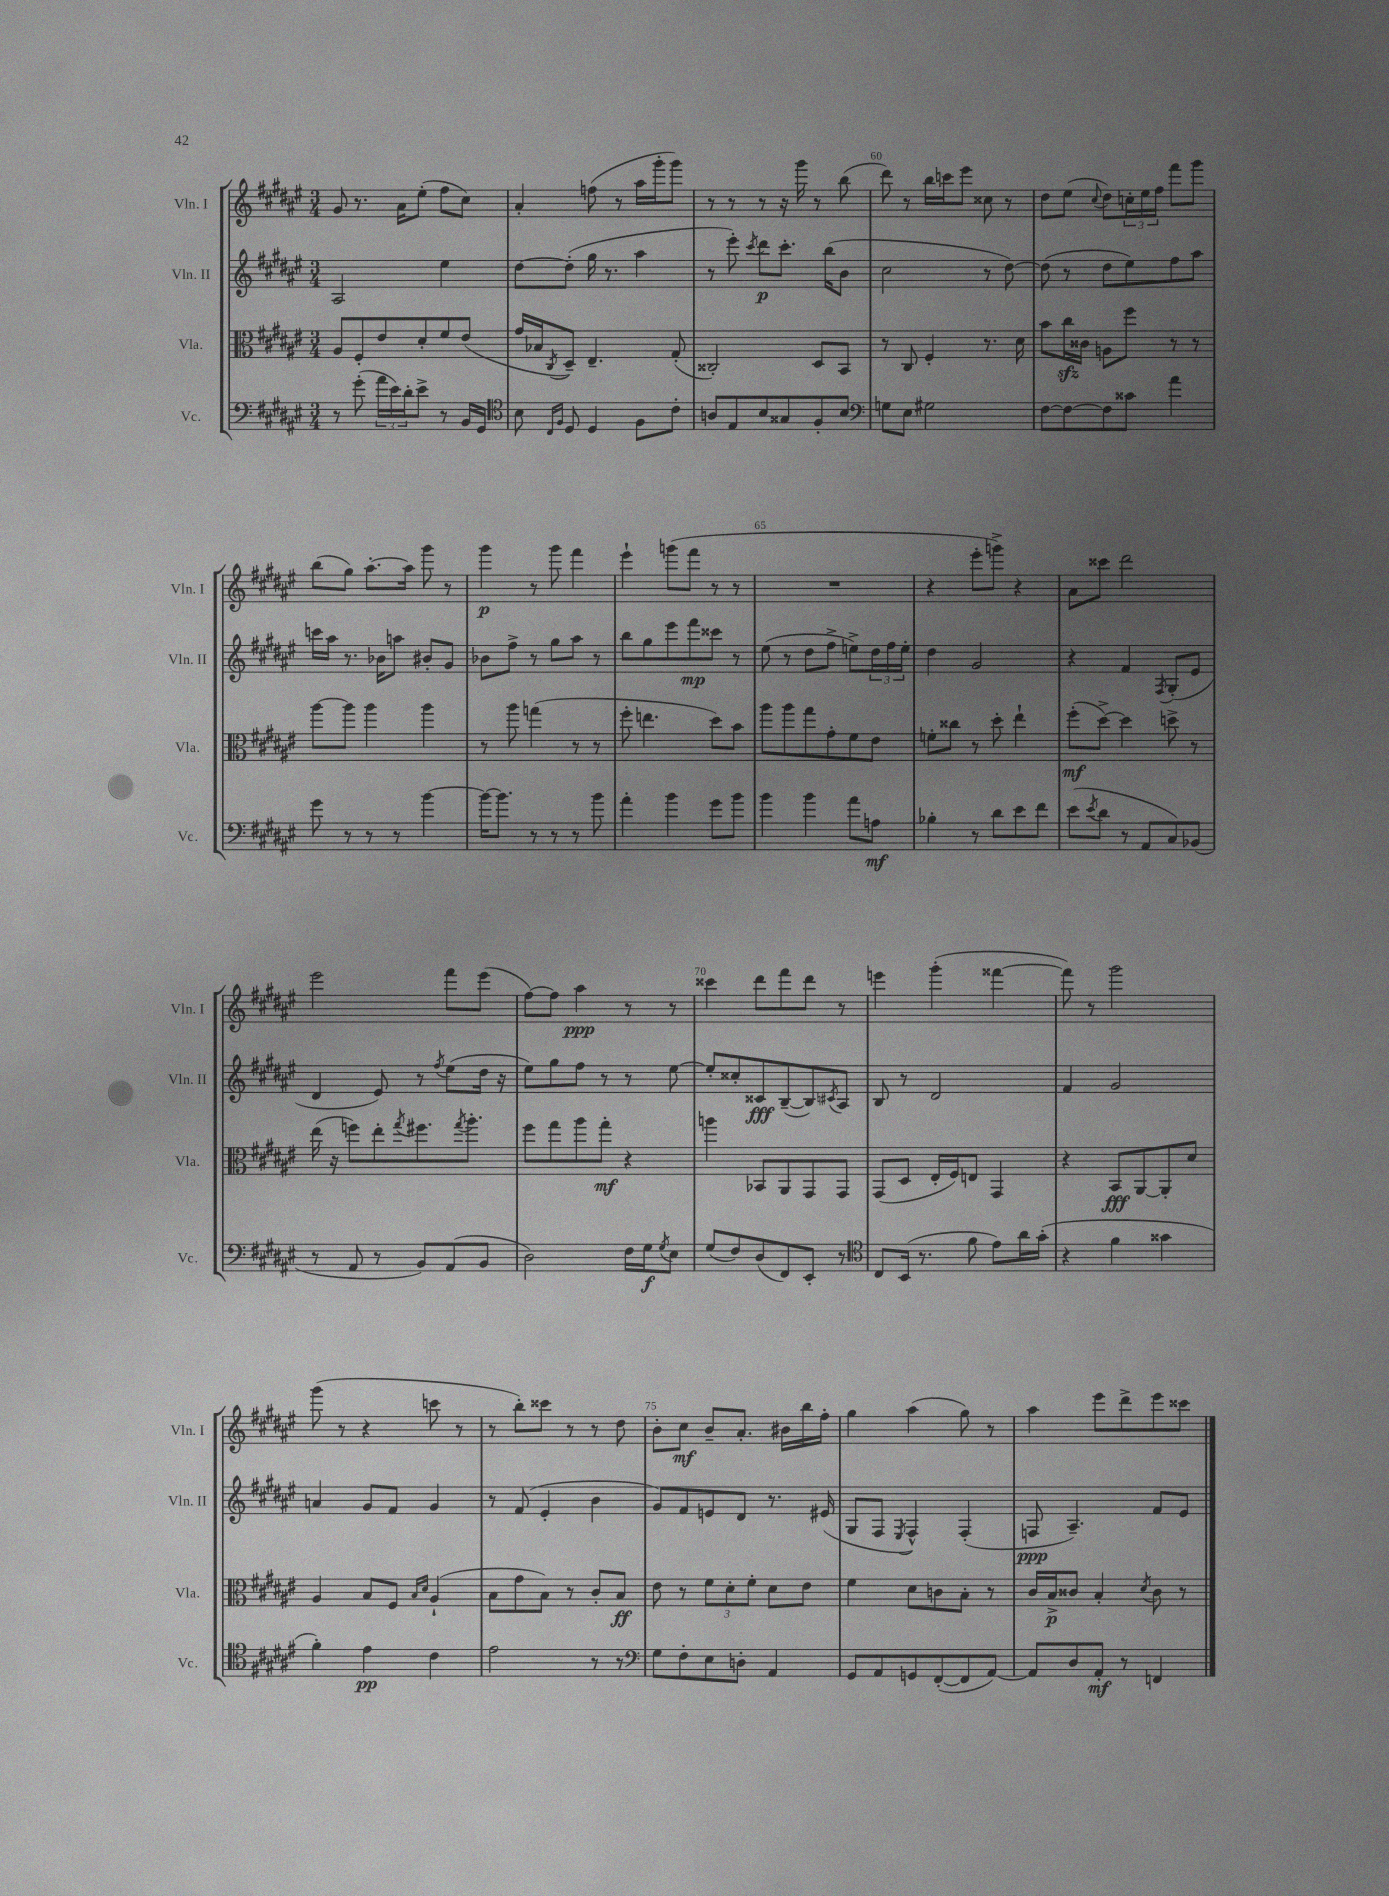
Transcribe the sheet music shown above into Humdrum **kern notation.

**kern	**dynam	**kern	**dynam	**kern	**dynam	**kern	**dynam
*part4	*part4	*part3	*part3	*part2	*part2	*part1	*part1
*staff4	*staff4	*staff3	*staff3	*staff2	*staff2	*staff1	*staff1
*I"Vc.	*	*I"Vla.	*	*I"Vln. II	*	*I"Vln. I	*
*I'Vc.	*	*I'Vla.	*	*I'Vln. II	*	*I'Vln. I	*
*clefF4	*	*clefC3	*	*clefG2	*	*clefG2	*
*k[f#c#g#d#a#e#]	*	*k[f#c#g#d#a#e#]	*	*k[f#c#g#d#a#e#]	*	*k[f#c#g#d#a#e#]	*
*M3/4	*	*M3/4	*	*M3/4	*	*M3/4	*
=57	=57	=57	=57	=57	=57	=57	=57
8r	.	8A#/L	.	2A#/	.	8g#/	.
(8g#'\	.	8F#'/	.	.	.	8.r	.
24a#\LL	.	8e#/	.	.	.	.	.
24e#\)	.	.	.	.	.	.	.
.	.	.	.	.	.	16a#\KL	.
24d#'\J	.	.	.	.	.	.	.
8e#^\J	.	8d#'/	.	.	.	(8ee#'\J	.
8r	.	8f#/	.	4ee#\	.	8ff#\L	.
16BB/LL	.	(8e#/J	.	.	.	8cc#\J)	.
16GG#/JJ	.	.	.	.	.	.	.
=58	=58	=58	=58	=58	=58	=58	=58
*clefC4	*	*	*	*	*	*	*
8B\	.	16g#/LL	.	[8dd#\L	.	4a#'/	.
.	.	16B-X/J	.	.	.	.	.
16qqC#/LL	.	.	.	.	.	.	.
16qqF#/JJ	.	8qC#/	.	.	.	.	.
8D#/	.	8D#~/J)	.	(8dd#'\J]	.	.	.
4D#/	.	4.E#~/	.	16gg#\	.	(8ffn\	.
.	.	.	.	8.r	.	.	.
.	.	.	.	.	.	8r	.
8F#\L	.	.	.	4aa#\	.	16aa#\LL	.
.	.	.	.	.	.	16ggg#'\J	.
8c#'\J	.	(8G#'/	.	.	.	8ggg#\J)	.
=59	=59	=59	=59	=59	=59	=59	=59
8An/L	.	2C##X'/)	.	8r	.	8r	.
8E#/	.	.	.	8eee#'\)	.	8r	.
.	.	.	.	8qccc#/	.	.	.
8B/	.	.	.	8ddd#\L	p	8r	.
8G##X/	.	.	.	8.ccc#'\J	.	16r	.
.	.	.	.	.	.	16ggg#\	.
8F#'/	.	8D#/L	.	.	.	8r	.
.	.	.	.	(16bb\KL	.	.	.
8B/J	.	8BB/J	.	8b\J	.	(8bb\	.
=60	=60	=60	=60	=60	=60	=60	=60
*clefF4	*	*	*	*	*	*	*
8Gn\L	.	8r	.	2cc#\	.	8ddd#\)	.
8E#\J	.	8C#/	.	.	.	8r	.
2G#X\	.	4F#'/	.	.	.	16bb\LL	.
.	.	.	.	.	.	16cccn\J	.
.	.	.	.	.	.	8eee#\J	.
.	.	8.r	.	8r	.	8cc##X\	.
.	.	.	.	[8dd#\)	.	8r	.
.	.	16d#\	.	.	.	.	.
=61	=61	=61	=61	=61	=61	=61	=61
[8F#\L	.	8b\L	.	(8dd#\]	.	8dd#\L	.
8F#\_	.	16cc#zz\L	.	8r	.	(8ee#\J	.
.	.	16c##X\JJ	.	.	.	.	.
.	.	.	.	.	.	8qqcc#/	.
8F#\]	.	8An\L	.	8dd#\L	.	8dd#\L)	.
8c##X\J	.	8ff#\J	.	8ee#\)	.	24ccn'\L	.
.	.	.	.	.	.	24ee#\	.
.	.	.	.	.	.	24ff#\JJ	.
4a#\	.	8r	.	8ff#\	.	8fff#\L	.
.	.	8r	.	8aa#\J	.	8ggg#\J	.
!!LO:LB:g=z
=62	=62	=62	=62	=62	=62	=62	=62
8g#\	.	[8aa#\L	.	16cccn\LL	.	(8bb\L	.
.	.	.	.	16aa#\JJ	.	.	.
8r	.	8aa#\J]	.	8.r	.	8gg#\J)	.
8r	.	4aa#\	.	.	.	[8.aa#'\L	.
.	.	.	.	16b-X\KL	.	.	.
8r	.	.	.	8aan\J	.	.	.
.	.	.	.	.	.	16aa#\Jk]	.
[4b\	.	4aa#\	.	8b#X'/L	.	8ggg#\	.
.	.	.	.	8g#/J	.	8r	.
=63	=63	=63	=63	=63	=63	=63	=63
16b\KL_	.	8r	.	8b-X\L	.	4ggg#\	p
8.b\J]	.	.	.	.	.	.	.
.	.	8aa#\	.	8ff#^\J	.	.	.
8r	.	(4ggn\	.	8r	.	8r	.
8r	.	.	.	8gg#\L	.	8ggg#\	.
8r	.	8r	.	8aa#\J	.	4fff#\	.
8b\	.	8r	.	8r	.	.	.
=64	=64	=64	=64	=64	=64	=64	=64
4a#'\	.	8ff#'\	.	8bb\L	.	4eee#`\	.
.	.	4.een\	.	8gg#\	.	.	.
4b\	.	.	.	8eee#\	.	(8gggn\L	.
.	.	.	.	8fff#\	mp	8fff#\J	.
8g#\L	.	8dd#\L)	.	8ccc##X\J	.	8r	.
8b\J	.	8b\J	.	8r	.	8r	.
=65	=65	=65	=65	=65	=65	=65	=65
4b\	.	8aa#\L	.	(8ee#\	.	2.r	.
.	.	8aa#\	.	8r	.	.	.
4b\	.	8gg#\	.	8dd#\L	.	.	.
.	.	8g#'\	.	8ff#^\J	.	.	.
8a#\L	.	8f#\	.	8een^\L)	.	.	.
8An\J	mf	8e#\J	.	24dd#\L	.	.	.
.	.	.	.	24ff#\	.	.	.
.	.	.	.	24ee'\JJ	.	.	.
=66	=66	=66	=66	=66	=66	=66	=66
4B-X'\	.	8fn'\L	.	4dd#\	.	4r	.
.	.	8cc##X\J	.	.	.	.	.
8r	.	8r	.	2g#/	.	8eee#'\L	.
8d#\L	.	8dd#'\	.	.	.	8gggn^\J)	.
8e#\	.	4ee#`\	.	.	.	4r	.
8f#\J	.	.	.	.	.	.	.
=67	=67	=67	=67	=67	=67	=67	=67
(8e#\L	.	(8ff#'\L	mf	4r	.	8a#\L	.
8qe#/	.	.	.	.	.	.	.
8d#\J	.	[8dd#^\J)	.	.	.	8ccc##X\J	.
8r	.	4dd#\]	.	4f#/	.	2ddd#\	.
8AA#/L	.	.	.	.	.	.	.
.	.	.	.	8qF#/	.	.	.
8C#/)	.	8ddn^\	.	(8G#'/L	.	.	.
(8BB-X/J	.	8r	.	8e#/J	.	.	.
!!LO:LB:g=z
=68	=68	=68	=68	=68	=68	=68	=68
8r	.	(16ee#\	.	4d#/	.	2eee#\	.
.	.	16r	.	.	.	.	.
8AA#/	.	8ffn\L)	.	.	.	.	.
8r	.	8ee#'\	.	8e#/)	.	.	.
.	.	8qgg#/	.	.	.	.	.
8BB/L)	.	8.ff#X\	.	8r	.	.	.
.	.	.	.	8qff#/	.	.	.
(8AA#/	.	.	.	(8ee#\L	.	8fff#\L	.
.	.	8qgg#/	.	.	.	.	.
.	.	8.aa#'\J	.	.	.	.	.
8BB/J	.	.	.	16dd#\Jk	.	(8eee#\J	.
.	.	.	.	16r	.	.	.
=69	=69	=69	=69	=69	=69	=69	=69
2D#\)	.	8ff#\L	.	8ee#\L)	.	[8ff#\L)	.
.	.	8gg#\	.	8gg#\	.	8ff#\J]	.
.	.	8aa#\	.	8ff#\J	.	4aa#\	ppp
.	.	8gg#'\J	mf	8r	.	.	.
16F#\LL	.	4r	.	8r	.	8r	.
16G#\J	f	.	.	.	.	.	.
8qG#/	.	.	.	.	.	.	.
8E#\J	.	.	.	[8ee#\	.	8r	.
=70	=70	=70	=70	=70	=70	=70	=70
(8G#/L	.	4aan\	.	8ee#'/L]	.	4ccc##X\	.
8F#/)	.	.	.	8cc##X'/	.	.	.
(8D#/	.	8BB-X/L	.	8c##X/	fff	8ddd#\L	.
8FF#/)	.	8AA#/	.	([8B~/	.	8fff#\	.
8EE#'/J	.	8GG#/	.	8B/])	.	8ddd#\J	.
.	.	.	.	8qc#X/	.	.	.
8r	.	8GG#/J	.	8A#/J	.	8r	.
=71	=71	=71	=71	=71	=71	=71	=71
*clefC4	*	*	*	*	*	*	*
8C#/L	.	(8GG#/L	.	8B/	.	4eeen\	.
(16BB/Jk	.	8D#/J	.	8r	.	.	.
8.r	.	.	.	.	.	.	.
.	.	16E#'/LL	.	2d#/	.	(4ggg#'\	.
.	.	16F#/J)	.	.	.	.	.
8f#\	.	8En/J	.	.	.	.	.
8e#\L)	.	4GG#/	.	.	.	[4fff##X\	.
16a#\L	.	.	.	.	.	.	.
(16g#'\JJ	.	.	.	.	.	.	.
=72	=72	=72	=72	=72	=72	=72	=72
4r	.	4r	.	4f#/	.	8fff##\])	.
.	.	.	.	.	.	8r	.
4f#\	.	8BB/L	fff	2g#/	.	2ggg#\	.
.	.	[8AA#/	.	.	.	.	.
4g##X\	.	8AA#'/]	.	.	.	.	.
.	.	8d#/J	.	.	.	.	.
!!LO:LB:g=z
=73	=73	=73	=73	=73	=73	=73	=73
4f#'\)	.	4A#/	.	4an/	.	(8ggg#\	.
.	.	.	.	.	.	8r	.
4e#\	pp	8B/L	.	8g#/L	.	4r	.
.	.	8F#/J	.	8f#/J	.	.	.
.	.	16qqB/LL	.	.	.	.	.
.	.	16qqd#/JJ	.	.	.	.	.
4c#\	.	(4A#`/	.	4g#/	.	8cccn\	.
.	.	.	.	.	.	8r	.
=74	=74	=74	=74	=74	=74	=74	=74
2e#\	.	8B\L	.	8r	.	8r	.
.	.	8g#\	.	(8f#/	.	8bb'\L)	.
.	.	8B\J)	.	4e#'/	.	8ccc##X\J	.
.	.	8r	.	.	.	8r	.
8r	.	8c#'/L	.	4b\	.	8r	.
8r	.	8B/J	ff	.	.	8dd#\	.
=75	=75	=75	=75	=75	=75	=75	=75
*clefF4	*	*	*	*	*	*	*
8G#\L	.	8e#\	.	8g#/L)	.	8b'\L	.
8F#'\	.	8r	.	8f#/	.	8cc#\J	mf
8E#\	.	12f#\L	.	8en/	.	8b~/L	.
.	.	12d#'\	.	.	.	.	.
8Dn'\J	.	.	.	8d#/J	.	8.a#'/J	.
.	.	12f#'\J	.	.	.	.	.
4AA#/	.	8d#\L	.	8.r	.	.	.
.	.	.	.	.	.	16b#X\LL	.
.	.	8e#\J	.	.	.	16bb\	.
.	.	.	.	(16e#X/	.	16ff#'\JJ	.
=76	=76	=76	=76	=76	=76	=76	=76
8GG#/L	.	4f#\	.	8G#/L	.	4gg#\	.
8AA#/	.	.	.	8F#/J	.	.	.
.	.	.	.	8qE#/	.	.	.
8GGn/	.	8d#\L	.	4F#^^/)	.	(4aa#\	.
([8FF#'/	.	8cn\	.	.	.	.	.
8FF#/]	.	8B'\J	.	(4F#'/	.	8gg#\)	.
[8AA#/J)	.	8r	.	.	.	8r	.
=77	=77	=77	=77	=77	=77	=77	=77
8AA#/L]	.	16c#/LL	.	8Fn/	ppp	4aa#\	.
.	.	16B^/J	p	.	.	.	.
8D#/	.	8c##X/J	.	4.A#~/)	.	.	.
8AA#'/J	mf	4B'/	.	.	.	8eee#\L	.
8r	.	.	.	.	.	8ddd#^\	.
.	.	8qd#/	.	.	.	.	.
4FFn/	.	8c##\	.	8f#/L	.	8eee#\	.
.	.	8r	.	8e#/J	.	8ccc##X\J	.
==	==	==	==	==	==	==	==
*-	*-	*-	*-	*-	*-	*-	*-
